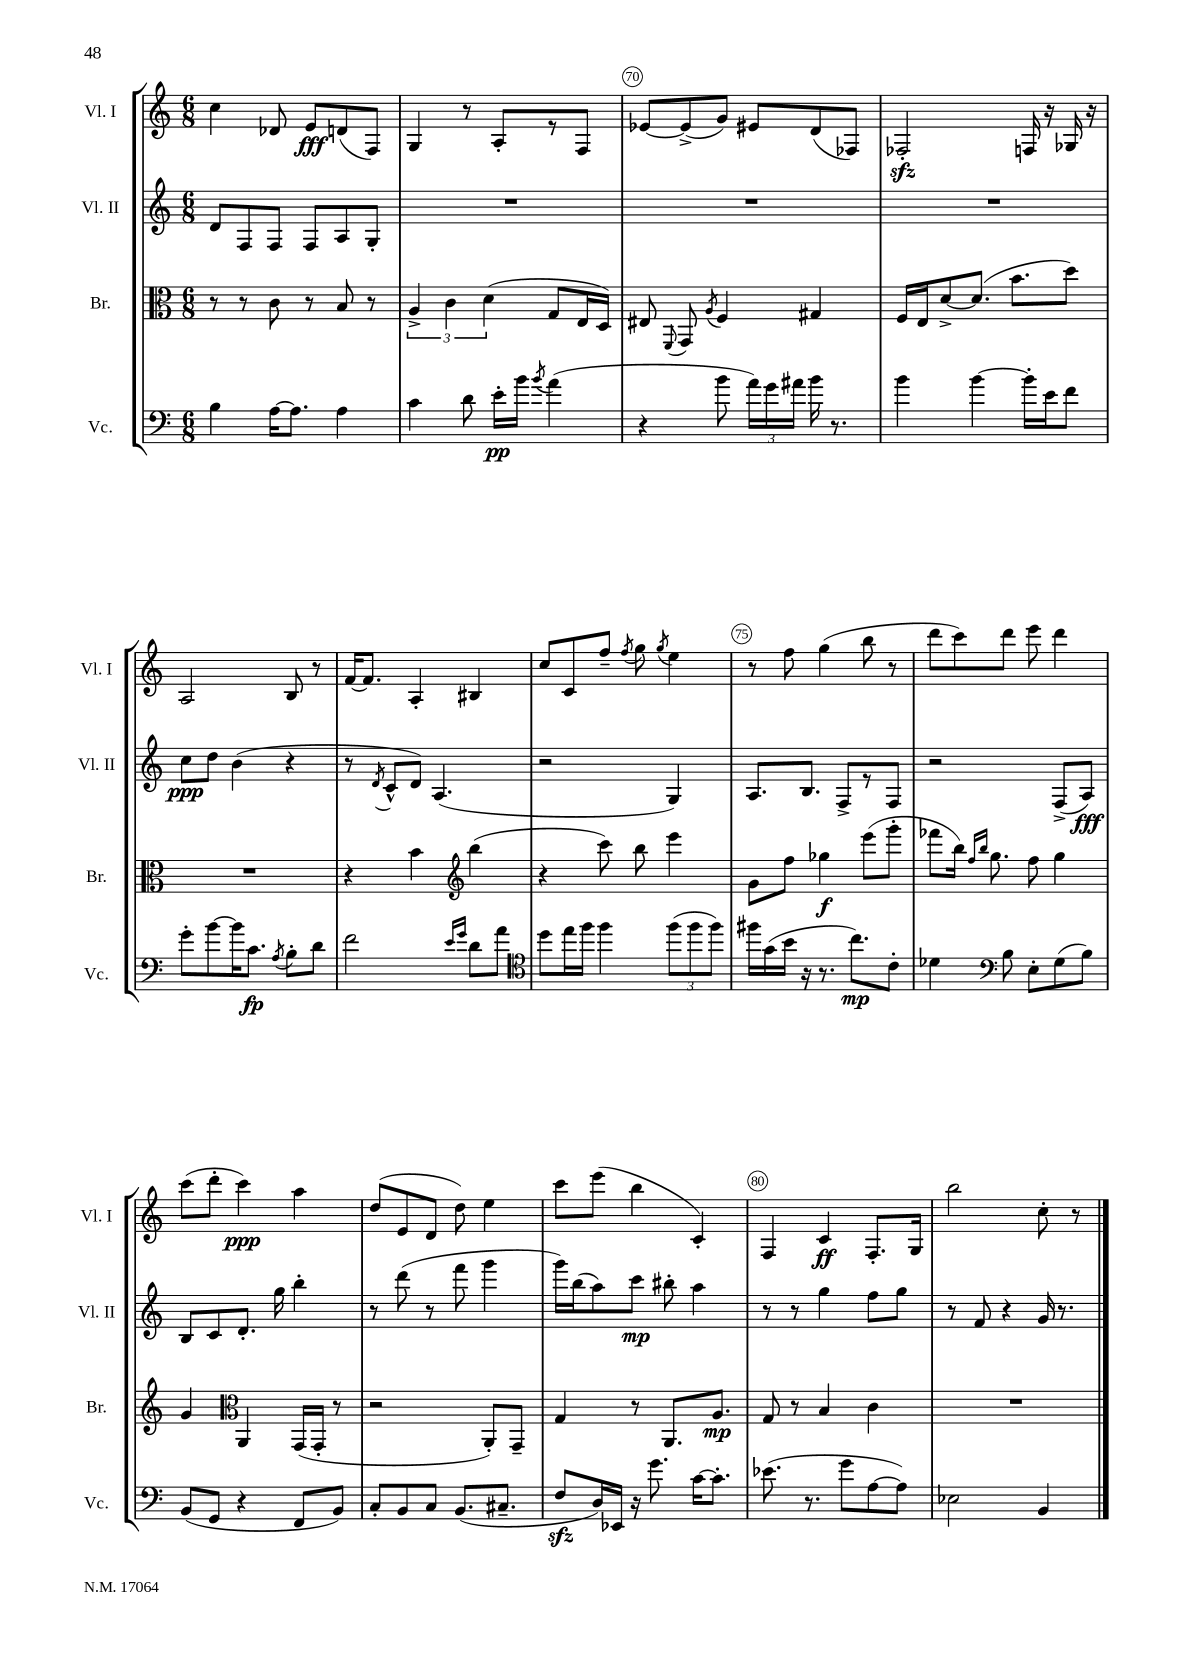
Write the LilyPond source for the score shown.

<<
\new StaffGroup <<
\new Staff = "s0" \with { instrumentName = "Vl. I" shortInstrumentName = "Vl. I" } {
    \clef treble \key c \major \numericTimeSignature \time 6/8
    \autoBeamOff c''4 des'8 e'8[\fff d'8( f8]) |
    g4 r8 a8[-. r8 f8] |
    ees'8[~ ees'8->( g'8]) eis'8[ d'8( fes8]) |
    fes2-.\sfz f16 r16 ges16 r16 |
    a2 b8 r8 |
    f'16[~ f'8.] a4-. bis4 |
    c''8[ c'8 f''8]-- \acciaccatura { f''8 } g''8 \acciaccatura { g''8 } e''4 |
    r8 f''8 g''4( b''8 r8 |
    d'''8[ c'''8) d'''8] e'''8 d'''4 |
    c'''8[( d'''8]-. c'''4\ppp) a''4 |
    d''8[( e'8 d'8] d''8) e''4 |
    c'''8[ e'''8]( b''4 c'4-.) |
    f4 c'4\ff f8.[-. g16] |
    b''2 c''8-. r8 \bar "|." |
}
\new Staff = "s1" \with { instrumentName = "Vl. II" shortInstrumentName = "Vl. II" } {
    \clef treble \key c \major \numericTimeSignature \time 6/8
    \autoBeamOff d'8[ f8 f8] f8[ a8 g8]-. |
    R2. |
    R2. |
    R2. |
    c''8[\ppp d''8] b'4( r4 |
    r8 \acciaccatura { d'8 } c'8[-^ d'8]) a4.( |
    r2 g4) |
    a8.[ b8.] f8[-> r8 f8] |
    r2 f8[->( a8]\fff) |
    b8[ c'8 d'8.]-. g''16 b''4-. |
    r8 d'''8( r8 f'''8 g'''4 |
    g'''16[) b''16( a''8) c'''8]\mp bis''8-. a''4 |
    r8 r8 g''4 f''8[ g''8] |
    r8 f'8 r4 g'16 r8. \bar "|." |
}
\new Staff = "s2" \with { instrumentName = "Br." shortInstrumentName = "Br." } {
    \clef alto \key c \major \numericTimeSignature \time 6/8
    \autoBeamOff r8 r8 c'8 r8 b8 r8 |
    \tuplet 3/2 { a4-> c'4 d'4( } g8[ e16 d16]) |
    eis8 \appoggiatura { f,8 } g,8 \acciaccatura { a8 } f4 gis4 |
    f16[ e16 d'8~-> d'8.]( b'8.[ d''8]) |
    R2. |
    r4 b'4 \clef treble b''4( |
    r4 c'''8) b''8 e'''4 |
    g'8[ f''8] ges''4\f e'''8[( g'''8]-. |
    fes'''8[ b''16]) \grace { f''16[ b''16] } g''8. f''8 g''4 |
    g'4 \clef alto a,4 g,16[( g,16]-. r8 |
    r2 a,8[-.) g,8]-- |
    g4 r8 a,8.[ a8.]\mp |
    g8 r8 b4 c'4 |
    R2. \bar "|." |
}
\new Staff = "s3" \with { instrumentName = "Vc." shortInstrumentName = "Vc." } {
    \clef bass \key c \major \numericTimeSignature \time 6/8
    \autoBeamOff b4 a16[~ a8.] a4 |
    c'4 d'8 e'16[-.\pp b'16] \acciaccatura { b'8 } a'4( |
    r4 b'8 \tuplet 3/2 { a'16[) g'16 ais'16] } b'16 r8. |
    b'4 b'4~ b'16[-. e'16 f'8] |
    g'8[-. b'8~ b'16 c'8.]\fp \acciaccatura { a8 } b8[-. d'8] |
    f'2 \grace { e'16[ g'16] } d'8[ a'8] |
    \clef tenor d''8[ e''16 f''16] f''4 \tuplet 3/2 { f''8[( f''8 f''8]) } |
    fis''16[ g'16( b'16] r16 r8. c''8.[\mp) c'8]-. |
    des'4 \clef bass b8 e8[-. g8( b8]) |
    b,8[( g,8] r4 f,8[ b,8]) |
    c8[-. b,8 c8] b,8.[( cis8.]-- |
    f8[\sfz d16) ees,16] r16 g'8. c'16[~ c'8.]-. |
    ees'8.( r8. g'8[ a8~ a8]) |
    ees2 b,4 \bar "|." |
}
>>
>>
\layout { \context { \Score currentBarNumber = #68 \override BarNumber.break-visibility = ##(#f #t #t) barNumberVisibility = #(every-nth-bar-number-visible 5) \override BarNumber.stencil = #(make-stencil-circler 0.1 0.3 ly:text-interface::print) } }
